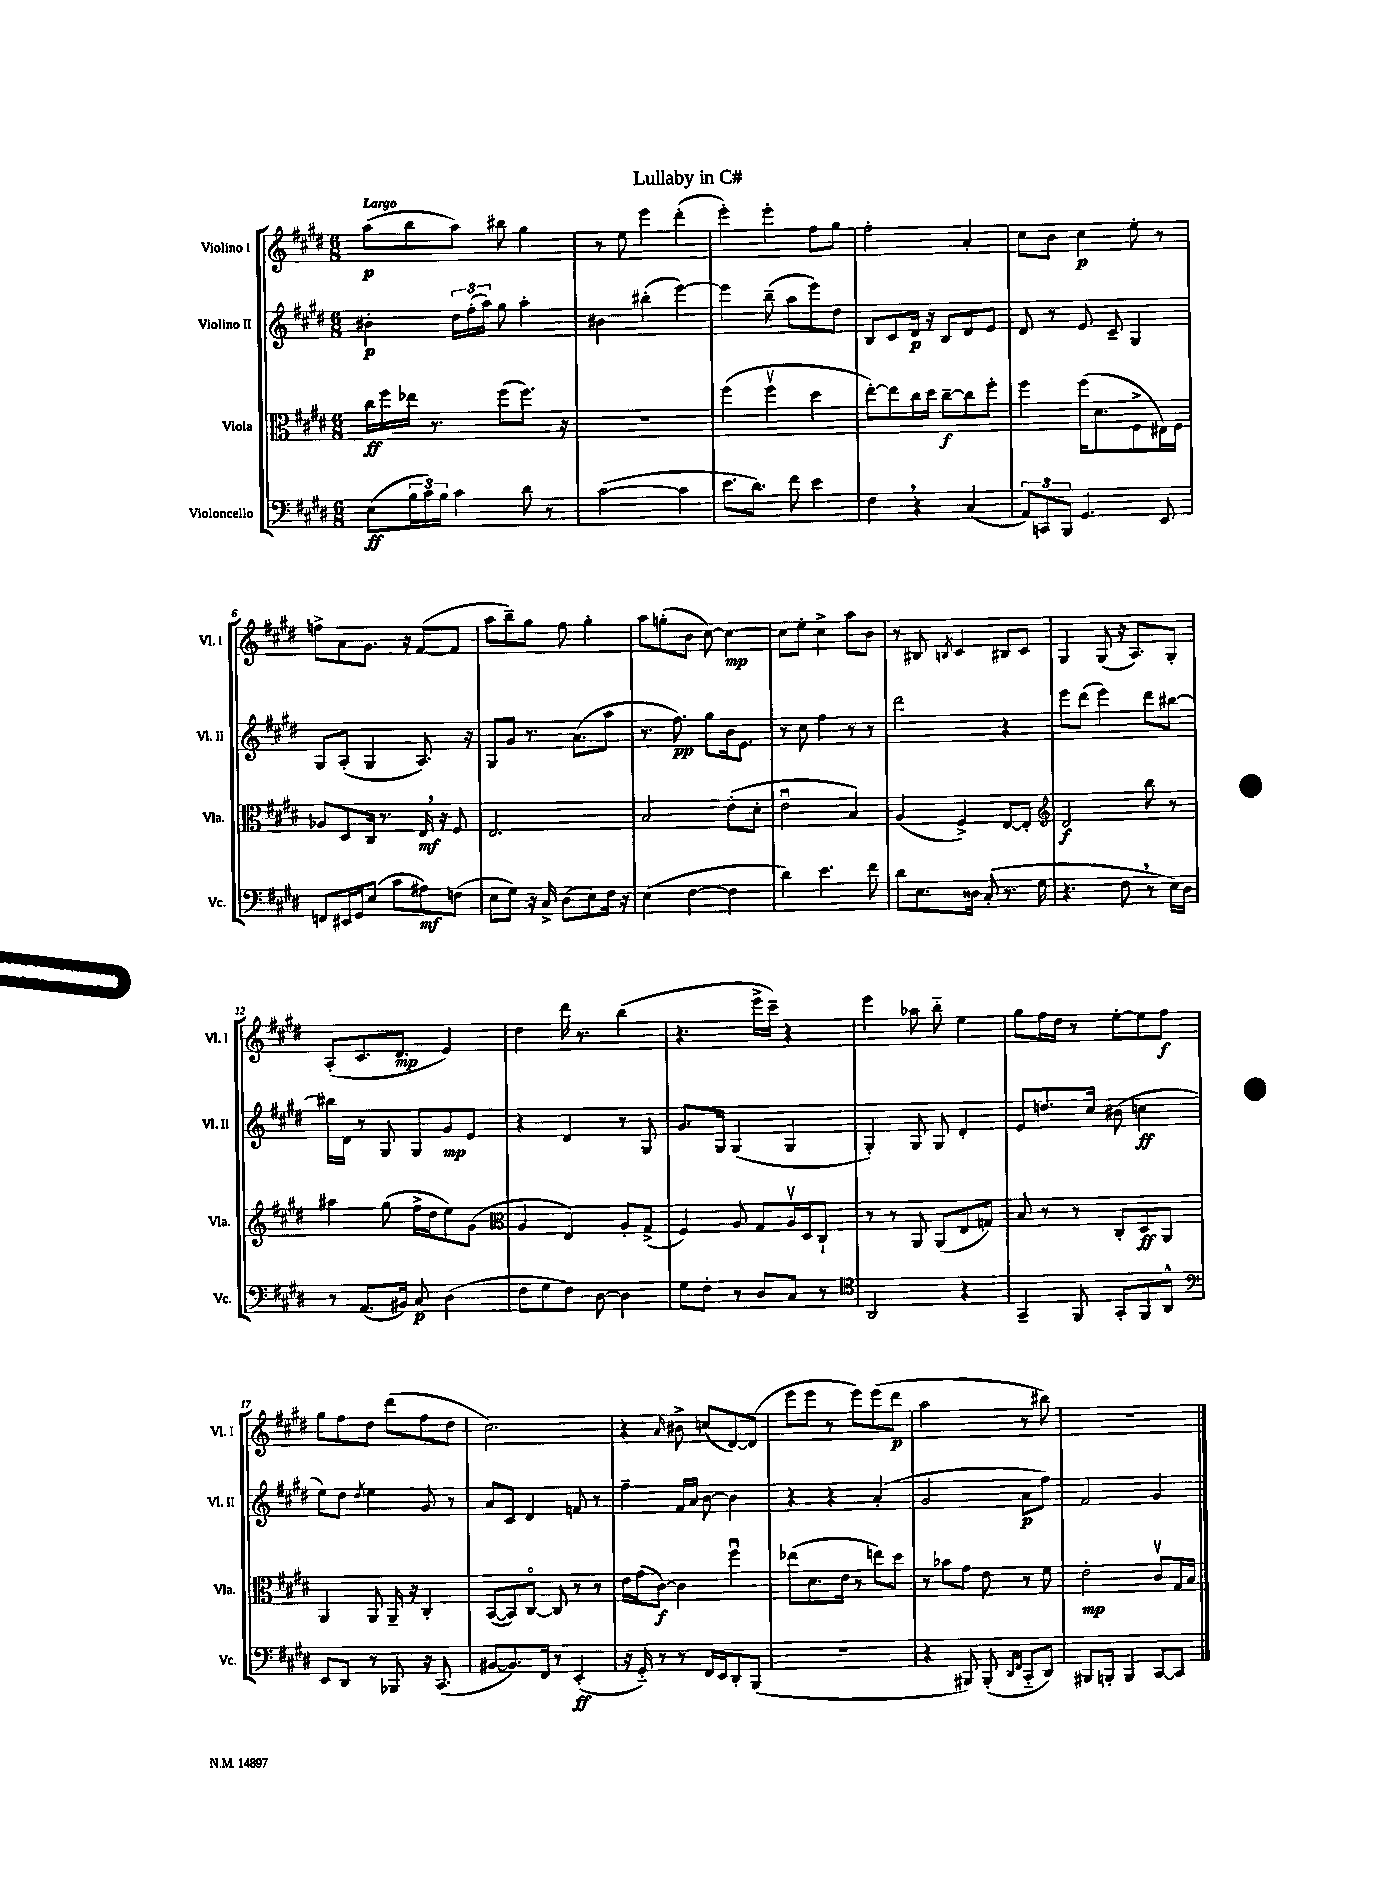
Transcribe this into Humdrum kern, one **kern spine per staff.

**kern	**dynam	**kern	**dynam	**kern	**dynam	**kern	**dynam
*part4	*part4	*part3	*part3	*part2	*part2	*part1	*part1
*staff4	*staff4	*staff3	*staff3	*staff2	*staff2	*staff1	*staff1
*I"Violoncello	*	*I"Viola	*	*I"Violino II	*	*I"Violino I	*
*I'Vc.	*	*I'Vla.	*	*I'Vl. II	*	*I'Vl. I	*
*clefF4	*	*clefC3	*	*clefG2	*	*clefG2	*
*k[f#c#g#d#]	*	*k[f#c#g#d#]	*	*k[f#c#g#d#]	*	*k[f#c#g#d#]	*
*M6/8	*	*M6/8	*	*M6/8	*	*M6/8	*
=1	=1	=1	=1	=1	=1	=1	=1
!	!	!	!	!	!	!LO:TX:a:B:t=Largo	!
(8E\L	ff	16cc#\LL	ff	4b#X'\	p	(8aa\L	p
.	.	16ff#\	.	.	.	.	.
24B\L	.	16ee-X\JJ	.	.	.	8bb\	.
24c#\)	.	.	.	.	.	.	.
.	.	8.r	.	.	.	.	.
24B\JJ	.	.	.	.	.	.	.
4c#\	.	.	.	24dd#\LL	.	8aa\J)	.
.	.	.	.	(24ff#'\	.	.	.
.	.	.	.	24aa\JJ)	.	.	.
.	.	(8ff#\L	.	8gg#\	.	8bb#X\	.
8d#\	.	8.ff#\J)	.	4aa'\	.	4gg#\	.
8r	.	.	.	.	.	.	.
.	.	16r	.	.	.	.	.
=2	=2	=2	=2	=2	=2	=2	=2
([2c#\	.	2.r	.	4b#X\	.	8r	.
.	.	.	.	.	.	8ee\	.
.	.	.	.	(4bb#X'\	.	4eee\	.
4c#\]	.	.	.	[4eee\)	.	(4ddd#'\	.
=3	=3	=3	=3	=3	=3	=3	=3
8.e\L	.	(4ff#\	.	4eee\]	.	4eee'\)	.
8.d#\J)	.	.	.	.	.	.	.
.	.	4ff#v\	.	(8bb~\	.	4eee'\	.
8f#\	.	.	.	8aa\L	.	.	.
4e\	.	4dd#\	.	8eee\)	.	8ff#\L	.
.	.	.	.	8dd#\J	.	8gg#\J	.
=4	=4	=4	=4	=4	=4	=4	=4
4F#,\	.	[8ee'\L)	.	8B/L	.	2ff#'\	.
.	.	8ee\]	.	8c#/	.	.	.
4r	.	16cc#\L	.	16d#/Jk	p	.	.
.	.	16dd#\JJ	.	16r	.	.	.
.	.	[8cc#~\L	f	8B/L	.	.	.
(4C#/	.	8cc#\]	.	8d#/	.	4a'/	.
.	.	8ff#'\J	.	8e/J	.	.	.
=5	=5	=5	=5	=5	=5	=5	=5
12AA/L)	.	4ff#\	.	8d#/	.	8cc#\L	.
12CCn/	.	.	.	.	.	.	.
.	.	.	.	8r	.	8b\J	.
12BBB/J	.	.	.	.	.	.	.
4.GG#/	.	(16ff#\KL	.	8e/	.	4cc#\	p
.	.	8.d#\	.	.	.	.	.
.	.	.	.	8c#~/	.	.	.
.	.	8F#^\	.	4G#/	.	8ee'\	.
8EE/	.	16E#X\L)	.	.	.	8r	.
.	.	16F#\JJ	.	.	.	.	.
!!LO:LB:g=z
=6	=6	=6	=6	=6	=6	=6	=6
8FFn/L	.	8A-X/L	.	8G#/L	.	8ffn^\L	.
16EE#X/L	.	8D#/	.	(8A'/J	.	8a\	.
16GG#/J	.	.	.	.	.	.	.
(8E/J	.	16C#/Jk	.	4G#/	.	8.g#\J	.
.	.	8.r	.	.	.	.	.
8c#\L	.	.	.	.	.	.	.
.	.	.	.	.	.	16r	.
8A#X\)	mf	16E,/	mf	8.A/)	.	([8f#/L	.
.	.	16r	.	.	.	.	.
(8Fn\J	.	8F#/	.	.	.	8f#/J]	.
.	.	.	.	16r	.	.	.
=7	=7	=7	=7	=7	=7	=7	=7
8E\L	.	2.E/	.	8G#/L	.	8aa\L	.
8G#\J)	.	.	.	8g#/J	.	8bb~\)	.
16r	.	.	.	8.r	.	8gg#\J	.
16C#^/	.	.	.	.	.	.	.
(8D#\L	.	.	.	.	.	8ff#\	.
.	.	.	.	(8.a\L	.	.	.
8E\)	.	.	.	.	.	4gg#'\	.
16F#\Jk	.	.	.	8aa\J	.	.	.
16r	.	.	.	.	.	.	.
=8	=8	=8	=8	=8	=8	=8	=8
(4E\	.	2B/	.	8.r	.	8aa\L	.
.	.	.	.	.	.	(8ggn'\	.
.	.	.	.	8.ff#\)	pp	.	.
[4F#\	.	.	.	.	.	8b\J	.
.	.	.	.	8gg#\L	.	[8cc#\)	.
4F#\]	.	(8e'\L	.	16b\k	.	4cc#\_	mp
.	.	.	.	8.e\J	.	.	.
.	.	8d#'\J	.	.	.	.	.
=9	=9	=9	=9	=9	=9	=9	=9
4d#\)	.	2eu\	.	8r	.	8cc#\L]	.
.	.	.	.	8cc#\	.	8ee'\J	.
4.e\	.	.	.	4ff#\	.	4cc#^\	.
.	.	4B/)	.	8r	.	8aa\L	.
8f#\	.	.	.	8r	.	8b\J	.
=10	=10	=10	=10	=10	=10	=10	=10
8d#\L	.	(4A/	.	2ddd#\	.	8r	.
8.E\	.	.	.	.	.	8B#X/	.
.	.	.	.	.	.	8qBn/	.
.	.	4F#^/)	.	.	.	4c#/	.
16D##X\Jk	.	.	.	.	.	.	.
(8C#'/	.	.	.	.	.	.	.
8.r	.	[8E/L	.	4r	.	8B#X/L	.
.	.	8E'/J]	.	.	.	8c#/J	.
16G#\	.	.	.	.	.	.	.
=11	=11	=11	=11	=11	=11	=11	=11
*	*	*clefG2	*	*	*	*	*
4.r	.	2d#/	f	8eee\L	.	4G#/	.
.	.	.	.	(8ddd#\J	.	.	.
.	.	.	.	4eee\)	.	(8G#/	.
8F#,\	.	.	.	.	.	16r	.
.	.	.	.	.	.	8.A/L)	.
8r	.	8bb\	.	8ddd#\L	.	.	.
16E\LL)	.	8r	.	[8bb#X\J	.	8G#'/J	.
16D#\JJ	.	.	.	.	.	.	.
!!LO:LB:g=z
=12	=12	=12	=12	=12	=12	=12	=12
8r	.	4aa#X\	.	16bb#X\LL]	.	(8A'/L	.
.	.	.	.	16d#\JJ	.	.	.
(8.AA/L	.	.	.	8r	.	8.c#/	.
.	.	(8gg#\	.	8G#/	.	.	.
16BB#X/Jk)	.	.	.	.	.	8.d#/J	mp
8C#/	p	16ff#^\LL	.	8G#/L	.	.	.
.	.	16dd#\J	.	.	.	.	.
(4D#\	.	8ee\)	.	8g#/	mp	4e/)	.
.	.	(8g#\J	.	8e/J	.	.	.
=13	=13	=13	=13	=13	=13	=13	=13
*	*	*clefC3	*	*	*	*	*
8F#\L	.	4A/	.	4r	.	4dd#\	.
8G#\	.	.	.	.	.	.	.
8F#\J)	.	4E/)	.	4d#/	.	16ddd#\	.
.	.	.	.	.	.	8.r	.
[8D#\	.	.	.	.	.	.	.
4D#\]	.	8A'/L	.	8r	.	(4bb\	.
.	.	(8G#^/J	.	8G#/	.	.	.
=14	=14	=14	=14	=14	=14	=14	=14
8G#\L	.	4F#/)	.	8.g#/L	.	4.r	.
8F#'\J	.	.	.	.	.	.	.
.	.	.	.	16G#/Jk	.	.	.
8r	.	8A/	.	(4G#/	.	.	.
8D#/L	.	8G#/L	.	.	.	16eee^\LL	.
.	.	.	.	.	.	16ccc#~\JJ)	.
8C#/J	.	16Av/L	.	4G#/	.	4r	.
.	.	16D#/J	.	.	.	.	.
8r	.	8C#`/J	.	.	.	.	.
=15	=15	=15	=15	=15	=15	=15	=15
*clefC4	*	*	*	*	*	*	*
2AA/	.	8r	.	4G#'/)	.	4eee\	.
.	.	8r	.	.	.	.	.
.	.	8AA/	.	8G#/	.	8aa-X\	.
.	.	(8AA/L	.	8G#/	.	8bb\	.
4r	.	8E/	.	4d#'/	.	4ee\	.
.	.	8Gn/J)	.	.	.	.	.
=16	=16	=16	=16	=16	=16	=16	=16
4GG#~/	.	8B/	.	8e/L	.	8gg#\L	.
.	.	8r	.	8.ddn/	.	16ff#\L	.
.	.	.	.	.	.	16dd#\JJ	.
8FF#/	.	8r	.	.	.	8r	.
.	.	.	.	16cc#/Jk	.	.	.
8GG#'/L	.	8C#'/L	.	(8b#X\	.	[8ee'\L	.
8FF#/	.	8D#/	ff	4ccn\	ff	8ee\]	.
8AA^^/J	.	8AA/J	.	.	.	8ff#\J	f
!!LO:LB:g=z
=17	=17	=17	=17	=17	=17	=17	=17
*clefF4	*	*	*	*	*	*	*
8EE/L	.	4AA/	.	8ee\L)	.	8gg#\L	.
8DD#/J	.	.	.	8dd#\J	.	8ff#\	.
.	.	.	.	8qdd#/	.	.	.
8r	.	8AA/	.	4ee\	.	8dd#\J	.
8BBB-X/	.	16AA~/	.	.	.	(8ddd#\L	.
.	.	16r	.	.	.	.	.
16r	.	4C#'/	.	8g#/	.	8ff#\	.
(8.CC#/	.	.	.	.	.	.	.
.	.	.	.	8r	.	8dd#\J	.
=18	=18	=18	=18	=18	=18	=18	=18
[8BB#X/L	.	([8BB/L	.	8a/L	.	2.cc#\)	.
8.BB#/])	.	8BB/])	.	8c#/J	.	.	.
.	.	[8C#/J	.	4d#/	.	.	.
16FF#/Jk	.	.	.	.	.	.	.
8r	.	8C#/]	.	.	.	.	.
(4EE'/	ff	8r	.	8fn/	.	.	.
.	.	8r	.	8r	.	.	.
=19	=19	=19	=19	=19	=19	=19	=19
16r	.	16e\LL	.	4ff#~\	.	4r	.
16GG#/)	.	(16g#\J	.	.	.	.	.
8r	.	[8c#\J)	f	.	.	.	.
.	.	.	.	.	.	16qqa/	.
8r	.	4c#\]	.	16f#/LL	.	8b#X^\	.
.	.	.	.	16a/JJ	.	.	.
16FF#/LL	.	.	.	[8b\	.	(8ccn/L	.
16EE/J	.	.	.	.	.	.	.
8DD#'/	.	4ff#u\	.	4b\]	.	[8d#/)	.
(8BBB/J	.	.	.	.	.	(8d#/J]	.
=20	=20	=20	=20	=20	=20	=20	=20
2.r	.	(8ee-X\L	.	4r	.	8eee\L	.
.	.	8.d#\	.	.	.	8eee\J	.
.	.	.	.	4r	.	8r	.
.	.	16e\Jk	.	.	.	.	.
.	.	8r	.	.	.	8eee\L)	.
.	.	8een\L)	.	(4a'/	.	(8eee\	.
.	.	8dd#\J	.	.	.	8ddd#\J	p
=21	=21	=21	=21	=21	=21	=21	=21
4r	.	8r	.	2g#/	.	2aa\	.
.	.	8b-X\L	.	.	.	.	.
8BBB#X/)	.	8g#\J	.	.	.	.	.
(8BBB#'/	.	8e\	.	.	.	.	.
16qqDD#/LL	.	.	.	.	.	.	.
16qqFF#/JJ	.	.	.	.	.	.	.
8CC#/L	.	8r	.	8a\L	p	8r	.
8DD#/J)	.	8f#\	.	8ff#\J)	.	8bb#X\)	.
=22	=22	=22	=22	=22	=22	=22	=22
8BBB#X/L	.	2e'\	mp	2f#/	.	2.r	.
8BBBn'/J	.	.	.	.	.	.	.
4BBB/	.	.	.	.	.	.	.
[8CC#/L	.	8c#v/L	.	4g#/	.	.	.
8CC#/J]	.	16G#/L	.	.	.	.	.
.	.	16B/JJ	.	.	.	.	.
==	==	==	==	==	==	==	==
*-	*-	*-	*-	*-	*-	*-	*-
